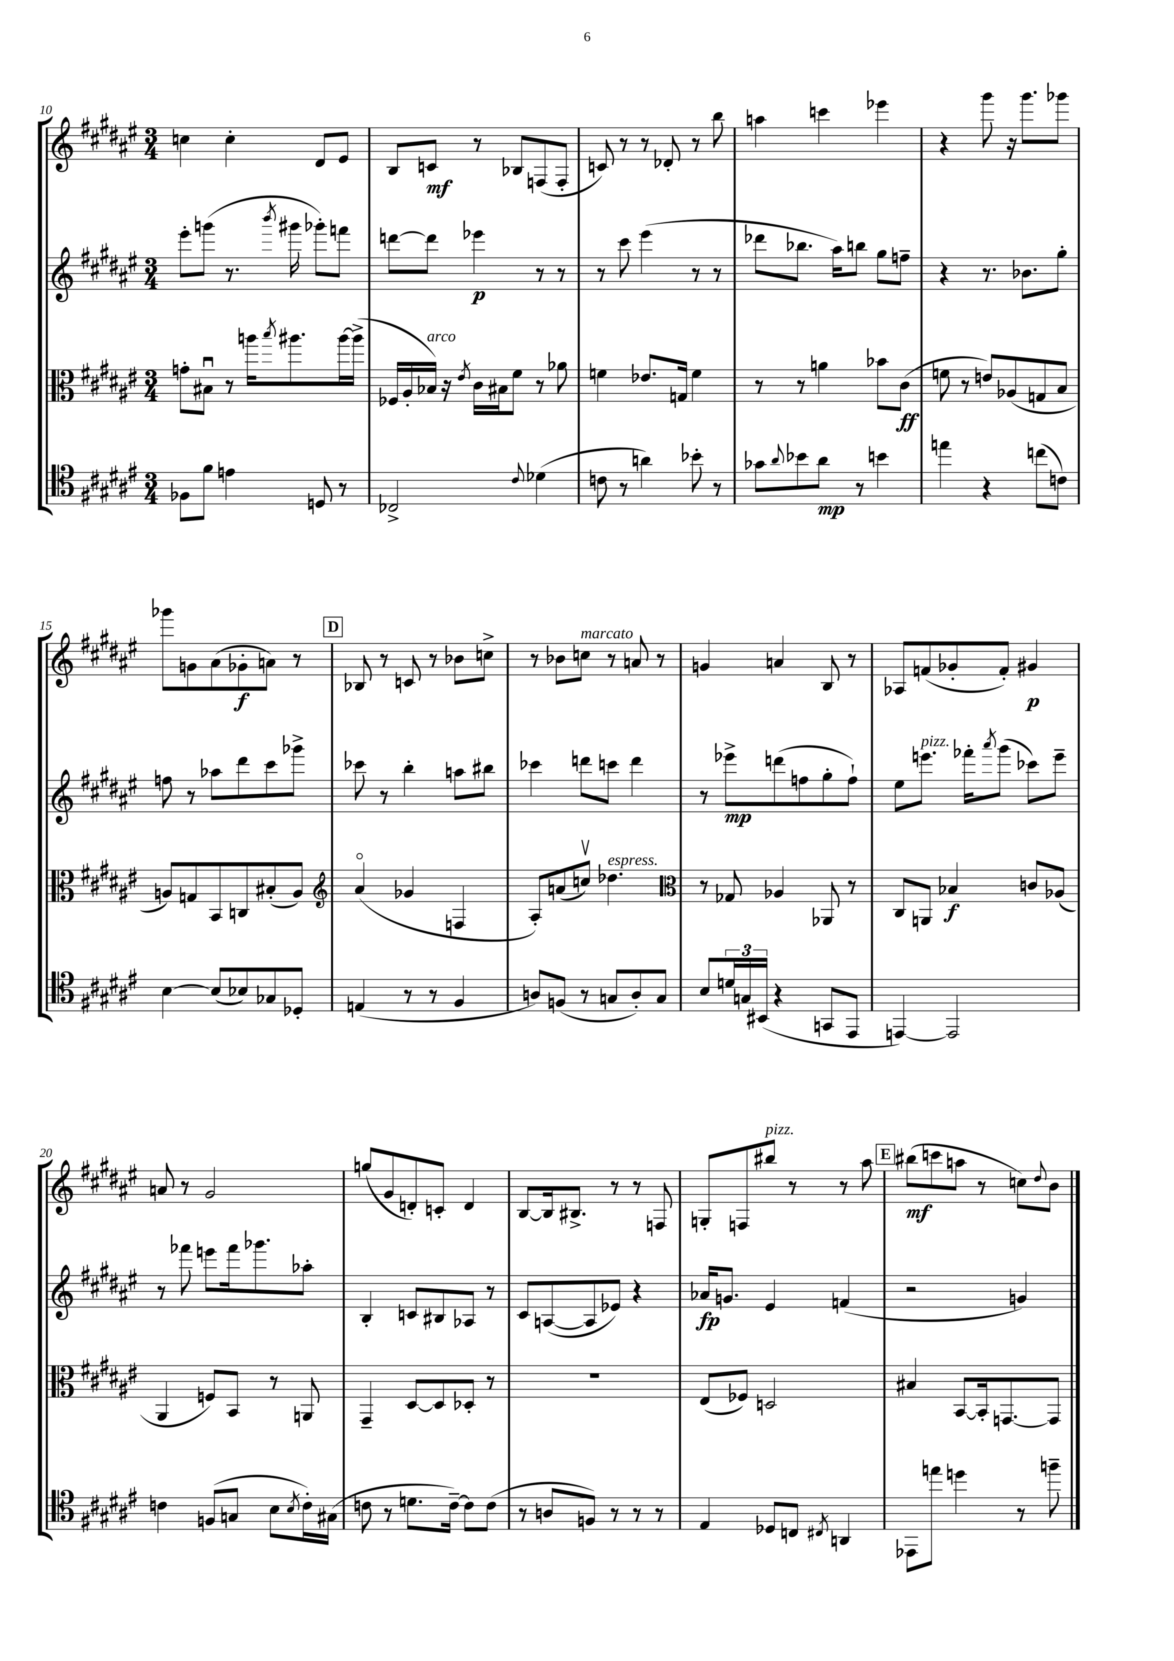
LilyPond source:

<<
\new StaffGroup <<
\new Staff = "s0" {
    \clef treble \key fis \major \numericTimeSignature \time 3/4
    c''4 c''4-. dis'8 eis'8 |
    b8 c'8\mf r8 bes8 f8( f8-. |
    c'8) r8 r8 des'8-. r8 b''8 |
    a''4 c'''4 ees'''4 |
    r4 gis'''8 r16 gis'''8. ges'''8 |
    ges'''8 g'8 ais'8( ges'8-.\f a'8) r8 |
    \mark \markup { \box "D" } bes8 r8 c'8 r8 bes'8 c''8-> |
    r8 bes'8 c''8^\markup { \italic "marcato" } r8 a'8 r8 |
    g'4 a'4 b8 r8 |
    aes8 f'8( ges'8-. f'8-.) gis'4\p |
    a'8 r8 gis'2 |
    g''8( gis'8 d'8-.) c'8-. d'4 |
    b8~ b16 bis8.-> r8 r8 f8 |
    g8-. f8 bis''8^\markup { \italic "pizz." } r8 r8 ais''8 |
    \mark \markup { \box "E" } bis''8\mf( c'''8 a''8 r8 c''8) \appoggiatura { dis''8 } b'8 \bar "|." |
}
\new Staff = "s1" {
    \clef treble \key fis \major \numericTimeSignature \time 3/4
    eis'''8-. g'''8( r8. \acciaccatura { b'''8 } gis'''16 ges'''8-.) f'''8 |
    d'''8~ d'''8 ees'''4\p r8 r8 |
    r8 cis'''8 eis'''4( r8 r8 |
    des'''8 bes''8. ais''16) b''8 gis''8 f''8-- |
    r4 r8. bes'8. gis''8-. |
    f''8 r8 aes''8 dis'''8 cis'''8 ges'''8-> |
    \mark \markup { \box "D" } ces'''8 r8 b''4-. a''8 bis''8 |
    ces'''4 d'''8 c'''8 d'''4 |
    r8 ees'''8->\mp d'''8( f''8 gis''8-. f''8-!) |
    eis''8 e'''8.^\markup { \italic "pizz." } fes'''16-. \acciaccatura { ais'''8 } gis'''8( ces'''8) e'''8-- |
    r8 fes'''8 e'''8 fes'''16 ges'''8. aes''8-. |
    b4-. c'8 bis8 aes8 r8 |
    cis'8 a8~( a8 ees'8) r4 |
    aes'16\fp g'8. eis'4 f'4( |
    \mark \markup { \box "E" } r2 g'4) \bar "|." |
}
\new Staff = "s2" {
    \clef alto \key fis \major \numericTimeSignature \time 3/4
    g'8-. bis8\downbow r8 a''16 \acciaccatura { b''8 } ais''8. ais''16~ ais''16->( |
    fes16 ais16-. bes16^\markup { \italic "arco" }) r16 \acciaccatura { eis'8 } cis'16 bis16 fis'8 r8 aes'8 |
    f'4 ees'8. g16 f'4 |
    r8 r8 a'4 bes'8 cis'8\ff( |
    f'8 r8 e'8) aes8( g8 b8 |
    a8) g8 b,8 c8 bis8-.( a8) |
    \mark \markup { \box "D" } \clef treble ais'4\flageolet( ges'4 f4 |
    ais8-.) a'8( c''8\upbow) des''4.^\markup { \italic "espress." } |
    \clef alto r8 ges8 aes4 aes,8 r8 |
    cis8 a,8 bes4\f c'8 aes8( |
    ais,4 f8) b,8 r8 a,8 |
    gis,4-- dis8~ dis8 des8-. r8 |
    R2. |
    eis8( fes8) d2 |
    \mark \markup { \box "E" } bis4 b,8~ b,16-. g,8.~ g,8 \bar "|." |
}
\new Staff = "s3" {
    \clef tenor \key fis \major \numericTimeSignature \time 3/4
    fes8 fis'8 e'4 d8 r8 |
    ces2-> \appoggiatura { cis'8 } des'4( |
    c'8 r8 a'4) bes'8-. r8 |
    ges'8 \appoggiatura { ais'8 } bes'8 ais'8\mp r8 b'4 |
    e''4 r4 c''8( c'8) |
    b4~ b8( bes8) ges8 des8-. |
    \mark \markup { \box "D" } e4( r8 r8 fis4 |
    a8) f8( r8 g8 a8-.) g8 |
    b8 \tuplet 3/2 { d'16 g16 bis,16( } r4 g,8 eis,8 |
    e,4~) e,2 |
    c'4 f8( g8 b8 \acciaccatura { b8 } c'16-.) gis16( |
    c'8 r8 d'8. c'16~--) c'8 c'8( |
    r8 a8 f8) r8 r8 r8 |
    eis4 des8 c8 \acciaccatura { cis8 } a,4 |
    \mark \markup { \box "E" } ees,8 e''8 d''4 r8 f''8-- \bar "|." |
}
>>
>>
\layout { \context { \Score currentBarNumber = #10 } }
